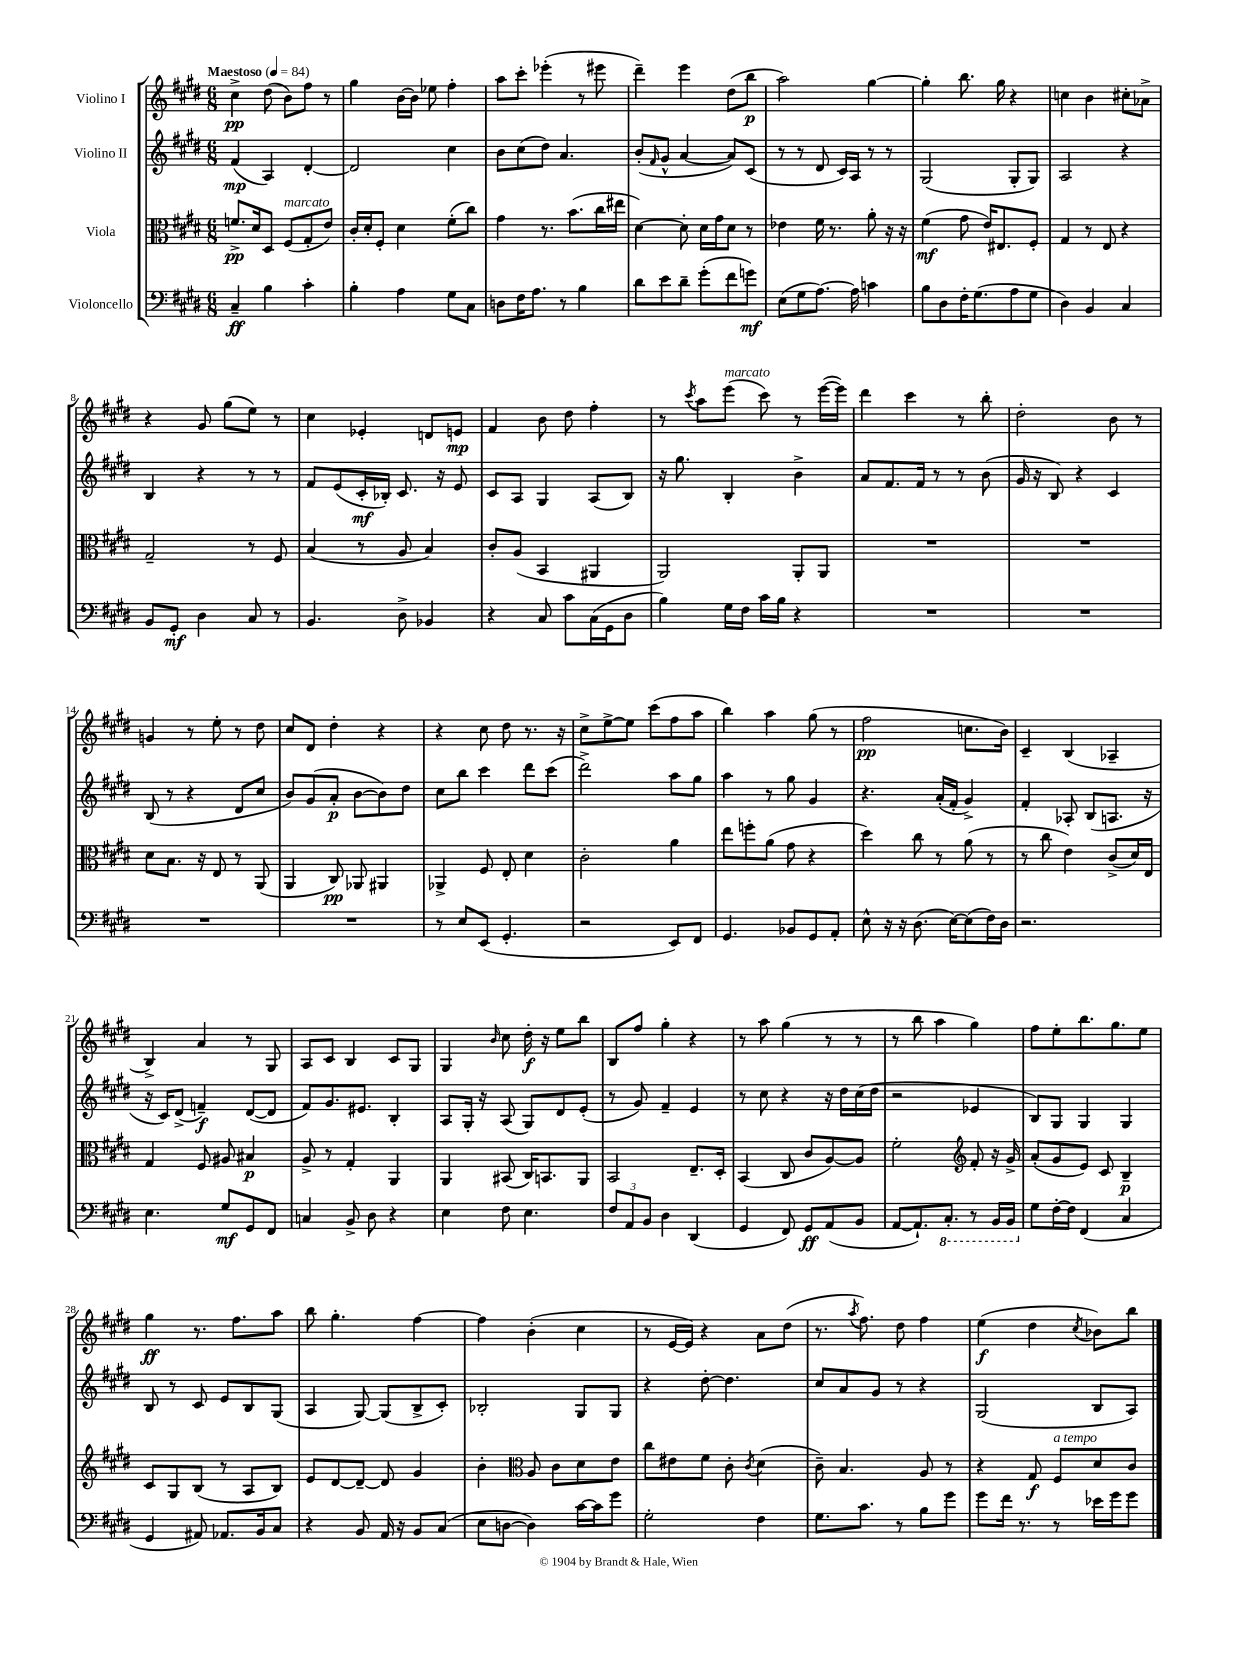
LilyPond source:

<<
\new StaffGroup <<
\new Staff = "s0" \with { instrumentName = "Violino I" } {
    \clef treble \key e \major \numericTimeSignature \time 6/8 \tempo "Maestoso" 4 = 84
    cis''4->\pp dis''8( b'8) fis''8 r8 |
    gis''4 b'16~ b'16 ees''8 fis''4-. |
    a''8 cis'''8-. ees'''4-.( r8 eis'''8 |
    dis'''4--) e'''4 dis''8( b''8\p |
    a''2) gis''4~ |
    gis''4-. b''8. gis''16 r4 |
    c''4 b'4 cis''8-. aes'8-> |
    r4 gis'8 gis''8( e''8) r8 |
    cis''4 ees'4-. d'8 e'8\mp |
    fis'4 b'8 dis''8 fis''4-. |
    r8 \acciaccatura { cis'''8 } a''8 e'''8^\markup { \italic "marcato" }( cis'''8) r8 e'''16~( e'''16) |
    dis'''4 cis'''4 r8 b''8-. |
    dis''2-. b'8 r8 |
    g'4 r8 e''8-. r8 dis''8 |
    cis''8 dis'8 dis''4-. r4 |
    r4 cis''8 dis''8 r8. r16 |
    cis''8-> e''8~-> e''8 cis'''8( fis''8 a''8 |
    b''4) a''4 gis''8( r8 |
    fis''2\pp c''8. b'16) |
    cis'4-- b4( aes4-- |
    b4->) a'4 r8 gis8 |
    a8 cis'8 b4 cis'8 gis8 |
    gis4 \grace { b'16 } cis''8 dis''16-.\f r16 e''8 b''8 |
    b8 fis''8 gis''4-. r4 |
    r8 a''8 gis''4( r8 r8 |
    r8 b''8 a''4 gis''4) |
    fis''8 e''8-. b''8. gis''8. e''8 |
    gis''4\ff r8. fis''8. a''8 |
    b''8 gis''4.-. fis''4~ |
    fis''4 b'4-.( cis''4 |
    r8 e'16~ e'16) r4 a'8 dis''8( |
    r8. \acciaccatura { a''8 } fis''8.) dis''8 fis''4 |
    e''4\f( dis''4 \acciaccatura { cis''8 } bes'8) b''8 \bar "|." |
}
\new Staff = "s1" \with { instrumentName = "Violino II" } {
    \clef treble \key e \major \numericTimeSignature \time 6/8
    fis'4\mp( a4) dis'4~-. |
    dis'2 cis''4 |
    b'8 cis''8( dis''8) a'4. |
    b'8-.( \grace { fis'16 } gis'8-^ a'4~ a'8) cis'8( |
    r8 r8 dis'8 cis'16) a16 r8 r8 |
    gis2( gis8-. gis8) |
    a2 r4 |
    b4 r4 r8 r8 |
    fis'8 e'8( cis'16-.\mf bes16-.) cis'8. r16 e'8 |
    cis'8 a8 gis4 a8( b8) |
    r16 gis''8. b4-. b'4-> |
    a'8 fis'8. fis'16 r8 r8 b'8( |
    gis'16 r16 b8) r4 cis'4 |
    b8( r8 r4 dis'8 cis''8 |
    b'8) gis'8( a'8-.\p b'8~ b'8) dis''8 |
    cis''8 b''8 cis'''4 dis'''8 cis'''8( |
    dis'''2->) a''8 gis''8 |
    a''4 r8 gis''8 gis'4 |
    r4. a'16-.( fis'16-. gis'4->) |
    fis'4-. aes8-. b8( a8. r16 |
    r16 cis'16) dis'8->( f'4--\f) dis'8~( dis'8 |
    fis'8) gis'8. eis'8. b4-. |
    a8 gis16-. r16 a8( gis8) dis'8 e'8-.( |
    r8 gis'8) fis'4-- e'4 |
    r8 cis''8 r4 r16 dis''16 cis''16( dis''16 |
    r2 ees'4 |
    b8) gis8 gis4 gis4 |
    b8 r8 cis'8 e'8 b8 gis8( |
    a4 gis8~) gis8( b8-> cis'8-.) |
    bes2-. gis8 gis8 |
    r4 dis''8~-. dis''4. |
    cis''8 a'8 gis'8 r8 r4 |
    gis2( b8 a8) \bar "|." |
}
\new Staff = "s2" \with { instrumentName = "Viola" } {
    \clef alto \key e \major \numericTimeSignature \time 6/8
    f'8.->\pp dis'16 dis8 fis8^\markup { \italic "marcato" }( gis8-. e'8) |
    cis'16-. dis'16-. fis8-. dis'4 fis'8-.( cis''8) |
    gis'4 r8. b'8.( cis''16 eis''16 |
    dis'4~) dis'8-. dis'16 gis'16 dis'8 r8 |
    ees'4 fis'16 r8. a'8-. r16 r16 |
    fis'4\mf( gis'8 e'16) eis8. fis8-. |
    gis4 r8 e8 r4 |
    gis2-- r8 fis8 |
    b4( r8 a8 b4) |
    cis'8-. a8( b,4 ais,4 |
    a,2) a,8-. a,8 |
    R2. |
    R2. |
    dis'8 b8. r16 e8 r8 a,8( |
    a,4 cis8\pp) aes,8 ais,4 |
    aes,4-> fis8 e8-. dis'4 |
    cis'2-. a'4 |
    e''8 f''8-. a'8( gis'8 r4 |
    dis''4) cis''8 r8 a'8( r8 |
    r8 cis''8 e'4) cis'8->( dis'16) e16 |
    gis4 fis8 ais8 bis4\p |
    a8-> r8 gis4-. a,4 |
    a,4 bis,8( cis16) b,8. a,8 |
    b,2 e8.-- dis16-. |
    b,4( cis8 cis'8 a8~) a8 |
    fis'2-. \clef treble fis'8-. r16 gis'16-> |
    a'8-.( gis'8 e'8) cis'8 b4--\p |
    cis'8 gis8 b8( r8 a8 b8) |
    e'8 dis'8~ dis'8~-- dis'8 gis'4 |
    b'4-. \clef alto a8 cis'8 dis'8 e'8 |
    cis''8 eis'8 fis'8 cis'8-. \acciaccatura { cis'8 } dis'4( |
    cis'8--) b4. a8 r8 |
    r4 gis8\f fis8^\markup { \italic "a tempo" } dis'8 cis'8 \bar "|." |
}
\new Staff = "s3" \with { instrumentName = "Violoncello" } {
    \clef bass \key e \major \numericTimeSignature \time 6/8
    cis4--\ff b4 cis'4-. |
    b4-. a4 gis8 cis8 |
    d8 fis16 a8. r8 b4 |
    dis'8 e'8 dis'8-- gis'8-.( fis'8 g'8\mf) |
    e8( gis8 a8.~) a16 c'4 |
    b8 dis8 fis16-. gis8.( a8 gis8 |
    dis4) b,4 cis4 |
    b,8 gis,8-.\mf dis4 cis8 r8 |
    b,4. dis8-> bes,4 |
    r4 cis8 cis'8 cis16( gis,16 dis8 |
    b4) gis16 fis16 cis'16 b16 r4 |
    R2. |
    R2. |
    R2. |
    R2. |
    r8 e8 e,8( gis,4.-. |
    r2 e,8) fis,8 |
    gis,4. bes,8 gis,8 a,8-. |
    e8-^ r16 r16 dis8.( e16~) e8( fis16) dis16 |
    r2. |
    e4. gis8\mf gis,8 fis,8 |
    c4 b,8-> dis8 r4 |
    e4 fis8 e4. |
    \tuplet 3/2 { fis8 a,8 b,8 } dis4 dis,4( |
    gis,4 fis,8) gis,8\ff a,8( b,8 |
    a,8~ a,8.-!) \ottava #-1 cis,8.-. r8 b,,16 b,,16 \ottava #0 |
    gis8 fis16~-. fis16 fis,4( cis4 |
    gis,4 ais,8) aes,8. b,16 cis8 |
    r4 b,8 a,16 r16 b,8 cis8( |
    e8 d8~ d4) cis'16~ cis'16 gis'8 |
    gis2-. fis4 |
    gis8. cis'8. r8 b8 gis'8 |
    gis'8 fis'16 r8. r8 ees'16 gis'16 gis'8 \bar "|." |
}
>>
>>
